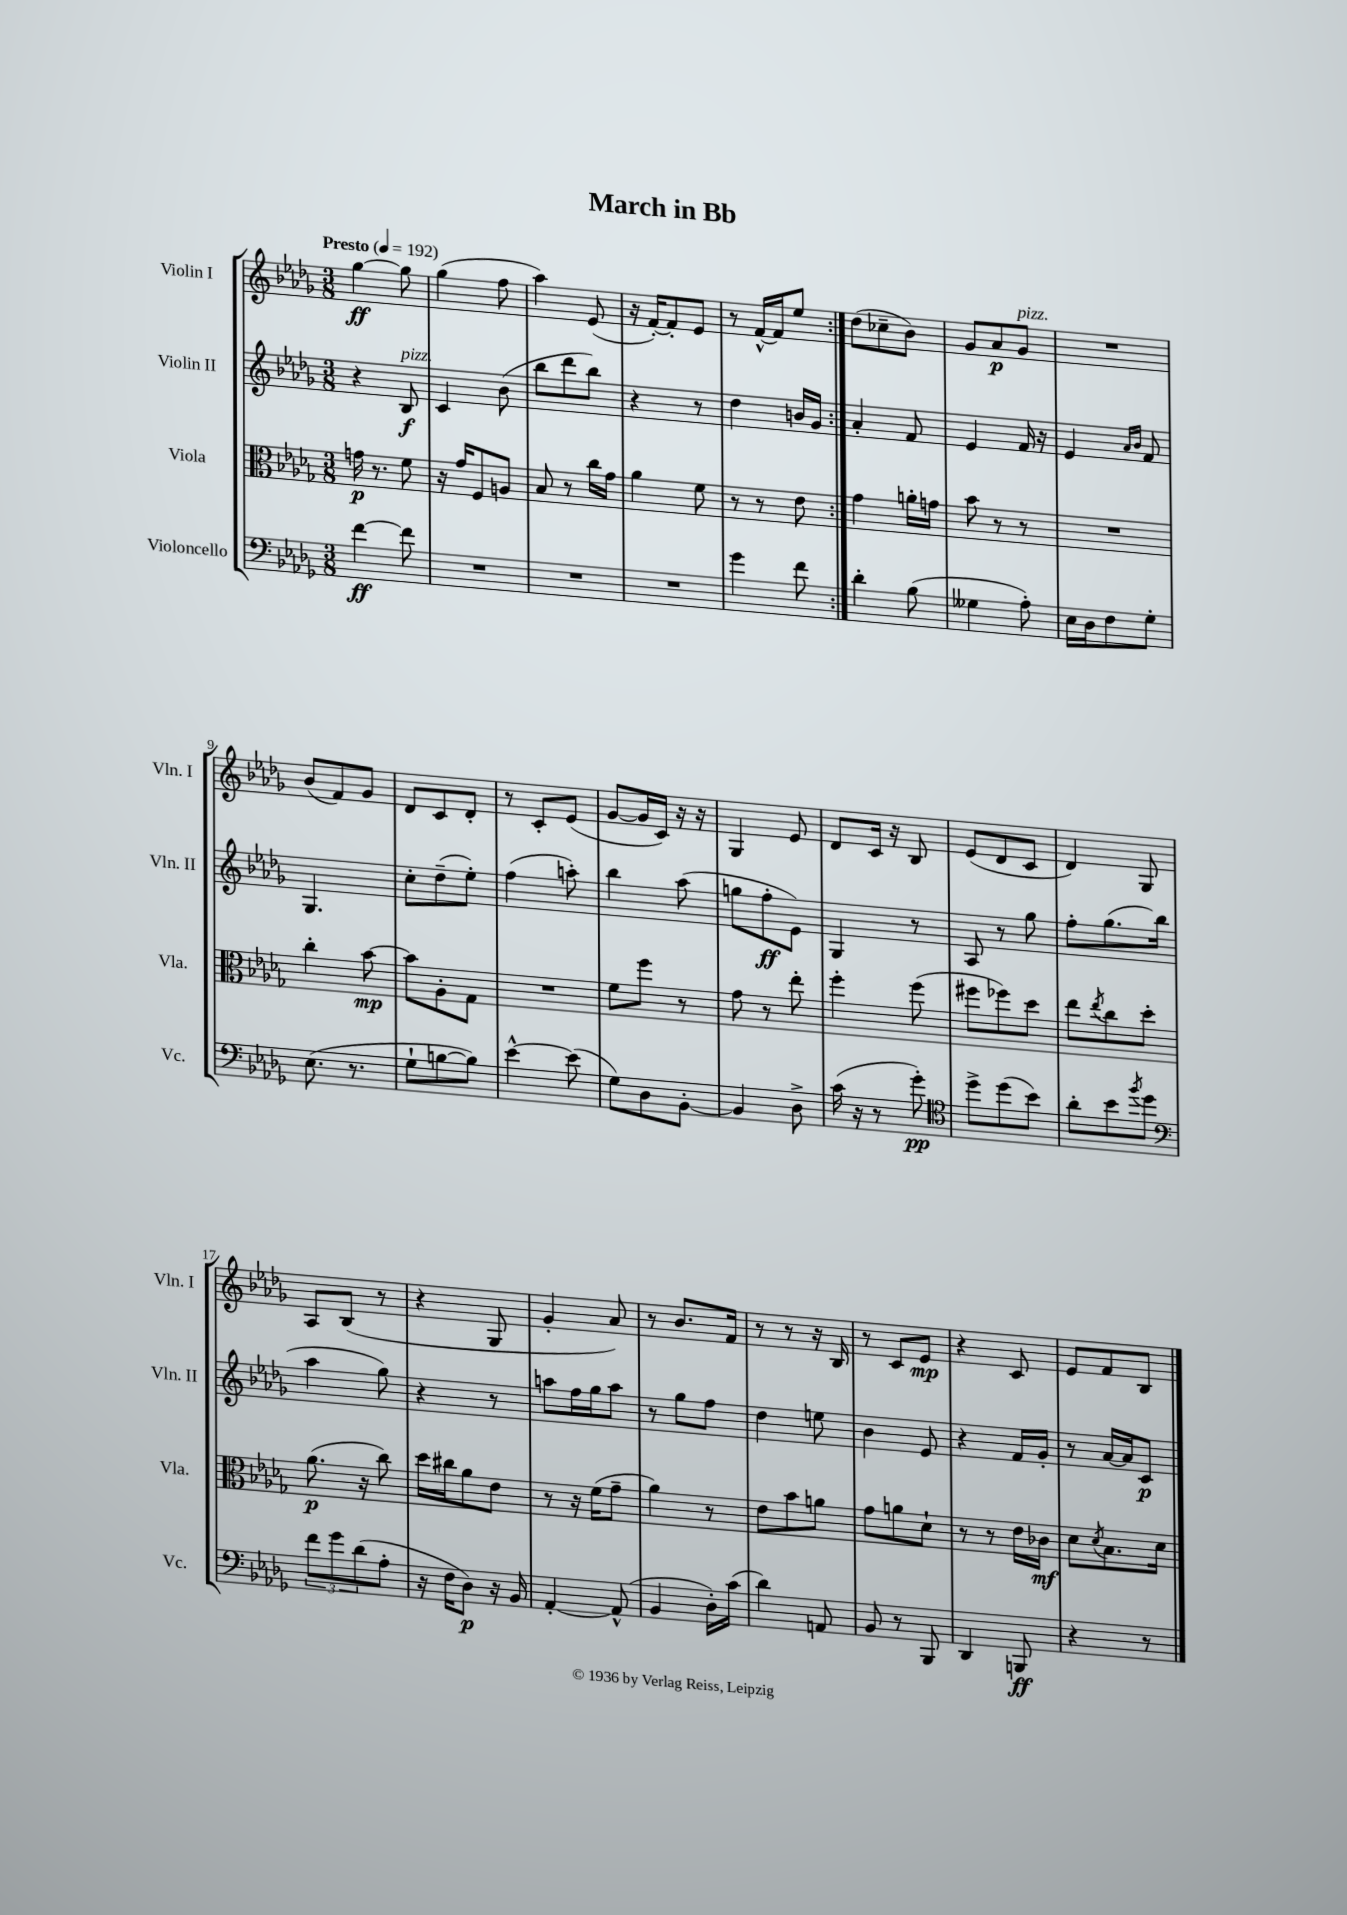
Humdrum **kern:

**kern	**kern	**kern	**kern
*staff4	*staff3	*staff2	*staff1
*clefF4	*clefC3	*clefG2	*clefG2
*k[b-e-a-d-g-]	*k[b-e-a-d-g-]	*k[b-e-a-d-g-]	*k[b-e-a-d-g-]
*M3/8	*M3/8	*M3/8	*M3/8
*MM192	*MM192	*MM192	*MM192
[4f\	16g\	4r	[4gg-\
.	8.r	.	.
8f\]	8f\	8B-/	8gg-\]
=	=	=	=
4.r	16r	4c/	(4gg-\
.	16g-/LK	.	.
.	8F/	.	.
.	8A/J	(8b-\	8ff\
=	=	=	=
4.r	8B-/	8bb-\L	4aa-\)
.	8r	8ddd-\	.
.	16cc\LL	8bb-\J)	(8e-/
.	16g-\JJ	.	.
=	=	=	=
4.r	4a-\	4r	16r
.	.	.	[16f'/LK)
.	.	.	8f'/]
.	8f\	8r	8e-/J
=	=	=	=
4g-\	8r	4dd-\	8r
.	8r	.	[16f^^/LL
.	.	.	16f/]J
8f\	8e-\	16b/LL	8ee-/J
.	.	16g-/JJ	.
=:|!	=:|!	=:|!	=:|!
4d-'\	4g-\	4a-'/	(8dd-\L
.	.	.	8cc-~\
(8B-\	16a'\LL	8f/	8b-\J)
.	16g\JJ	.	.
=	=	=	=
4G--\	8b-\	4e-/	8g-/L
.	8r	.	8a-/
8A-'\)	8r	16f/	8g-/J
.	.	16r	.
=	=	=	=
16E-\LL	4.r	4e-/	4.r
16D-\J	.	.	.
8F\	.	.	.
.	.	16qqa-/LL	.
.	.	16qqb-/JJ	.
8G-'\J	.	8f/	.
=	=	=	=
(8.E-\	4cc'\	4.G-/	(8b-/L
.	.	.	8f/)
8.r	.	.	.
.	[8b-\	.	8g-/J
=	=	=	=
8G-`\L	8b-\]L	8cc'\L	8d-/L
[8B\	8A-'\	(8dd-~\	8c/
8B\]J)	8G-\J	8ee-'\J)	8d-'/J
=	=	=	=
[4e-^^\	4.r	(4ff\	8r
.	.	.	8c'/L
(8e-\]	.	8aa'\)	(8e-/J
=	=	=	=
8G-\L)	8f\L	4bb-\	[8g-/L
8D-\	8ff\J	.	16g-/]L
.	.	.	16c/JJ)
[8BB-'\J	8r	(8aa-\	16r
.	.	.	16r
=	=	=	=
4BB-/]	8g-\	8gg\L	4G-/
.	8r	8ff'\	.
8D-^\	8ee-'\	8e-\J)	8e-/
=	=	=	=
(16c\	4ff'\	4G-/	8d-/L
16r	.	.	.
8r	.	.	16c/Jk
.	.	.	16r
8g-'\)	(8ff\	8r	8B-/
=	=	=	=
*clefC4	*	*	*
8dd-^\L	8ff#\L	8A-/	(8e-/L
(8dd-\	8ff-\)	8r	8d-/
8b-\J)	8dd-\J	8gg-\	8c/J
=	=	=	=
8a-'\L	8ee-\L	8ff'\L	4d-/)
.	8qee-/	.	.
8b-\	8cc\	(8.gg-\	.
8qff/	.	.	.
8dd-\J	8dd-'\J	.	8G-/
.	.	16bb-\Jk	.
=	=	=	=
*clefF4	*	*	*
12f\L	(8.a-\	4aa-\	8A-/L
12g-\	.	.	.
.	.	.	(8B-/J
(12d-\	.	.	.
.	16r	.	.
8A-'\J	8cc\)	8gg-\)	8r
=	=	=	=
16r	16dd-\LL	4r	4r
16F\LK	16cc#\J	.	.
8D-\J)	8a-\	.	.
16r	8e-\J	8r	8G-/
16BB-/	.	.	.
=	=	=	=
[4AA-'/	8r	8aa\L	4g-'/
.	16r	16ff\L	.
.	(16f\LK	16gg-\J	.
(8AA-^^/]	8g-~\J	8aa\J	8a-/)
=	=	=	=
4BB-/	4a-\)	8r	8r
.	.	8gg-\L	8.b-/L
16D-'\LL)	8r	8ff\J	.
(16c\JJ	.	.	16f/Jk
=	=	=	=
4d-\)	8e-\L	4dd-\	8r
.	8b-\	.	8r
8AA/	8a\J	8ee\	16r
.	.	.	16B-/
=	=	=	=
8BB-/	8g-\L	4b-\	8r
8r	8a\	.	8c/L
8BBB-/	8d-`\J	8e-/	8e-/J
=	=	=	=
4DD-/	8r	4r	4r
.	8r	.	.
8BBB/	16e-\LL	16f/LL	8c/
.	16c-\JJ	16g-'/JJ	.
=	=	=	=
4r	8d-\L	8r	8e-/L
.	8qd-/	.	.
.	8.B-\	[16a-/LL	8f/
.	.	16a-/]J	.
8r	.	8c/J	8B-/J
.	16d-\Jk	.	.
==	==	==	==
*-	*-	*-	*-
